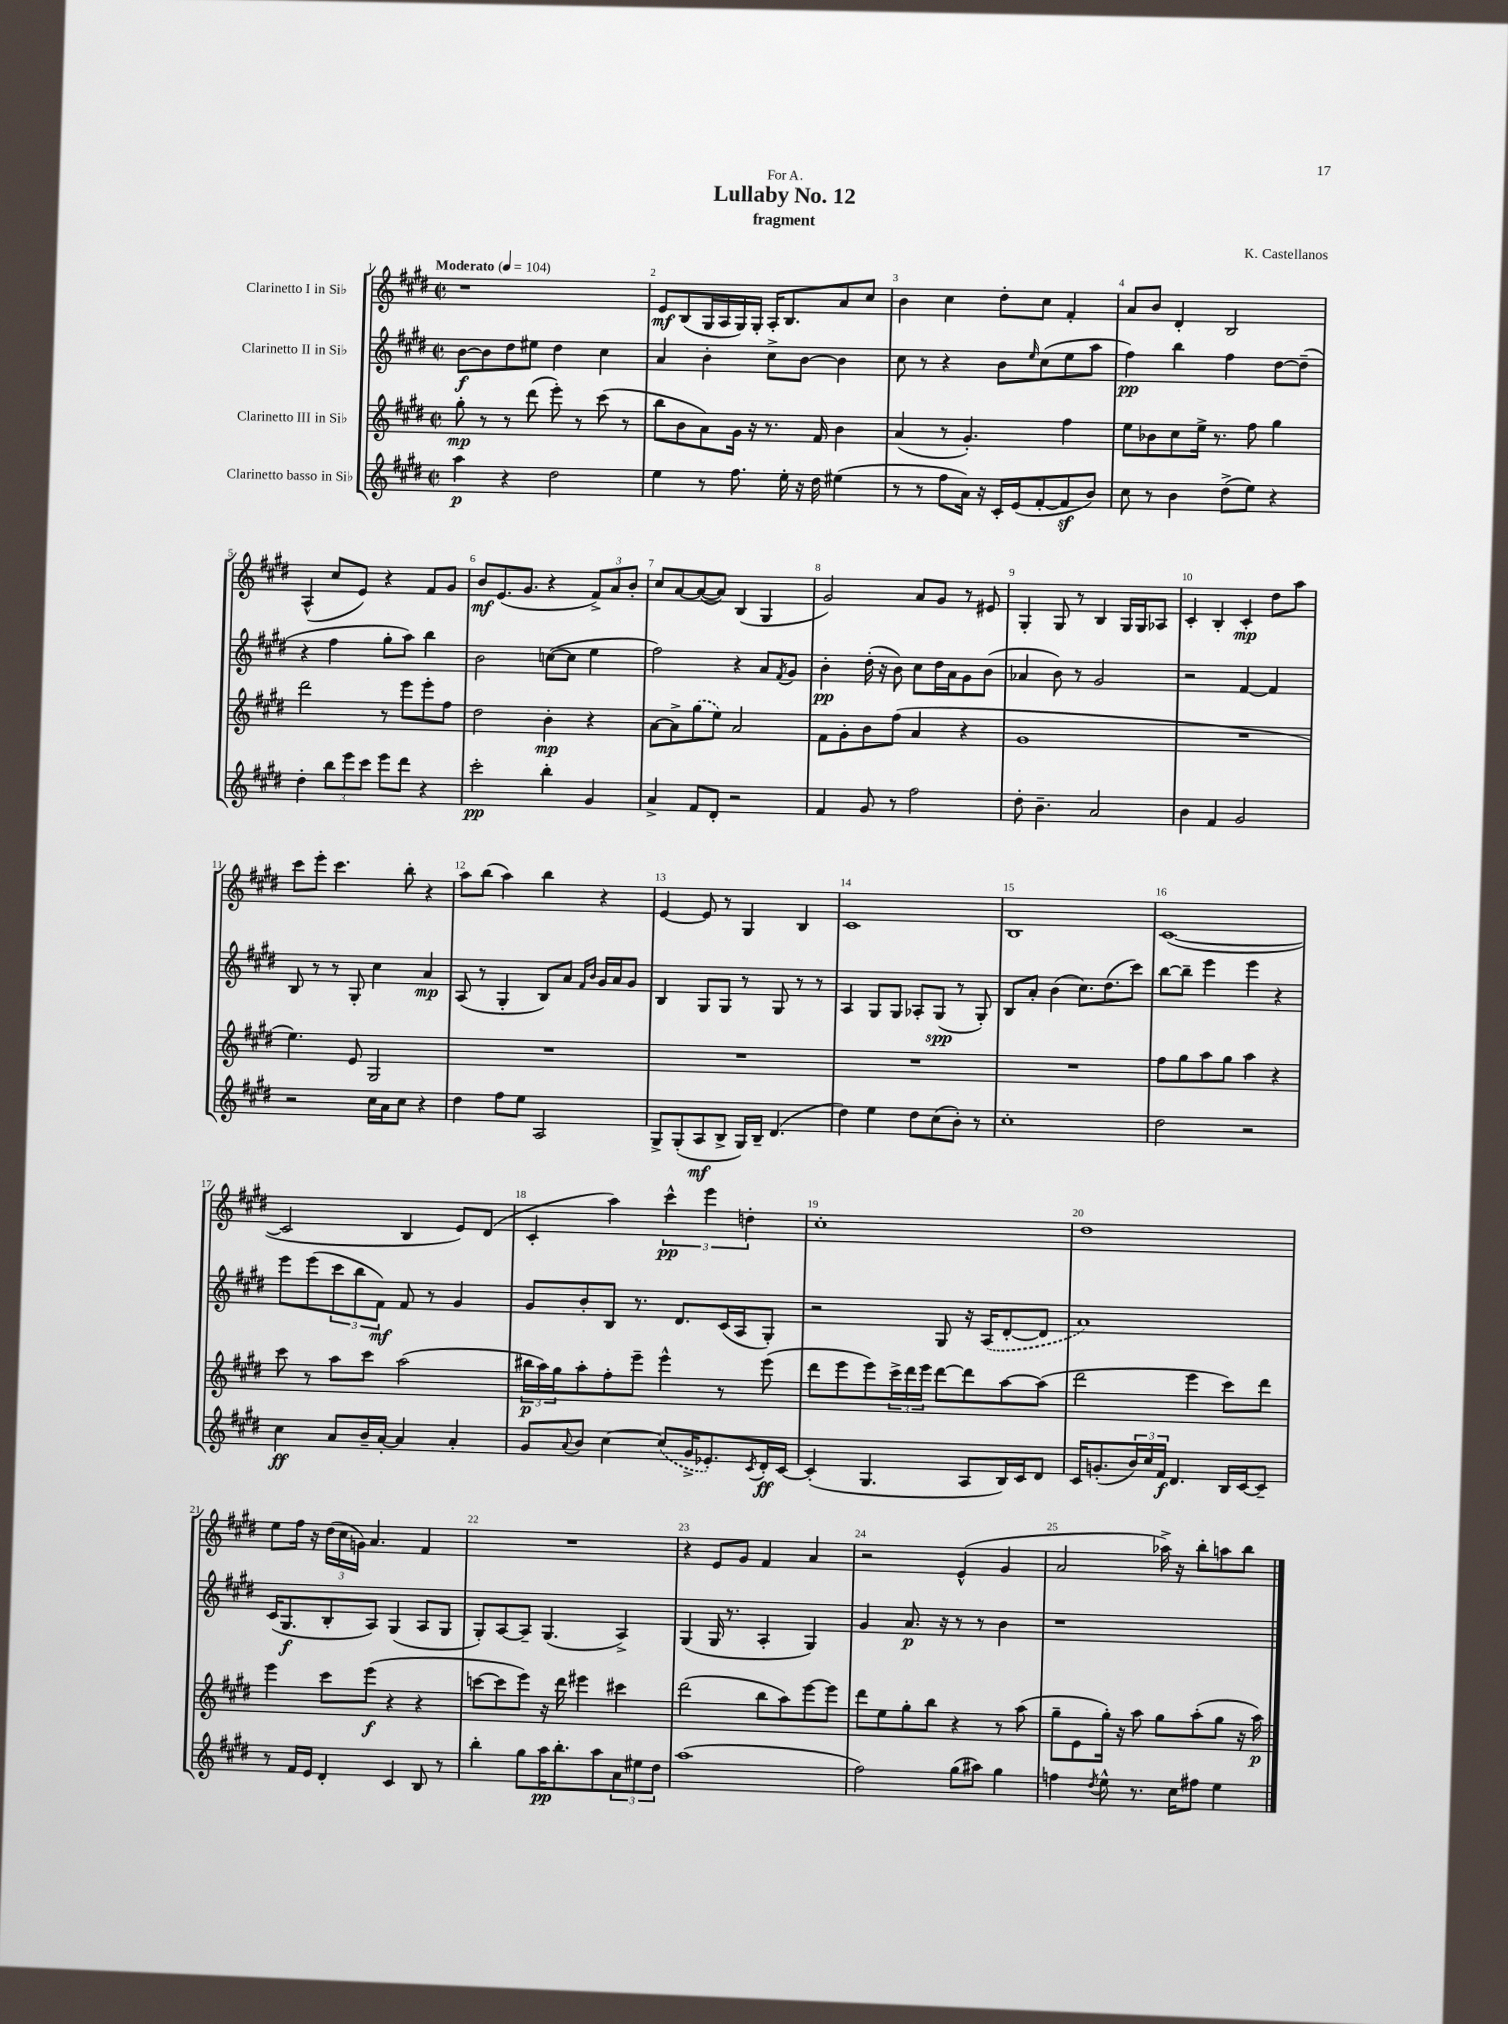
\header { title = "Lullaby No. 12" composer = "K. Castellanos" subtitle = "fragment" dedication = "For A." }
<<
\new StaffGroup <<
\new Staff = "s0" \with { instrumentName = "Clarinetto I in Sib" } {
    \clef treble \key e \major \defaultTimeSignature \time 2/2 \tempo "Moderato" 4 = 104
    r1 |
    e'8\mf b8( gis16 a16 gis16) gis16-. a16-. b8. a'8 cis''8 |
    b'4 cis''4 dis''8-. cis''8 fis'4-. |
    a'8 b'8 dis'4-. b2 |
    a4-^( cis''8 e'8) r4 fis'8 gis'8 |
    b'8\mf e'8.( gis'8. r4 \tuplet 3/2 { fis'8->) a'8 b'8-. } |
    cis''8 a'8~ a'8~( a'8) b4( gis4 |
    gis'2) a'8 gis'8 r8 eis'8 |
    gis4-. gis8 r8 b4 gis16 gis16 aes8 |
    cis'4-. b4-. cis'4-.\mp dis''8 a''8 |
    cis'''8 e'''8-. cis'''4. b''8-. r4 |
    a''8 b''8( a''4) b''4 r4 |
    e'4~ e'8 r8 gis4 b4 |
    cis'1 |
    b1 |
    cis'1~( |
    cis'2 b4 e'8) dis'8( |
    cis'4-. a''4) \tuplet 3/2 { cis'''4-^\pp e'''4 d''4-. } |
    cis''1-. |
    dis''1 |
    e''8 fis''16 r16 \tuplet 3/2 { dis''16( cis''16 g'16) } a'4. fis'4 |
    R1 |
    r4 e'8 gis'8 fis'4 a'4 |
    r2 e'4-^( gis'4 |
    a'2 aes''16->) r16 b''8-. a''8 b''8 \bar "|." |
}
\new Staff = "s1" \with { instrumentName = "Clarinetto II in Sib" } {
    \clef treble \key e \major \defaultTimeSignature \time 2/2
    b'8~\f b'8 dis''8 eis''8 dis''4 cis''4 |
    a'4 b'4-. cis''8-> b'8~ b'4 |
    cis''8 r8 r4 b'8 \grace { e''16 } cis''8( e''8 a''8 |
    fis''4\pp) b''4 fis''4 dis''8~ dis''8--( |
    r4 fis''4 gis''8-. a''8) b''4 |
    b'2 c''8~( c''8 e''4 |
    fis''2) r4 a'8 \acciaccatura { fis'8 } gis'8 |
    b'4-.\pp dis''16-.( r16 b'8) cis''8 dis''16 a'16 gis'8 b'8( |
    aes'4 b'8) r8 gis'2 |
    r2 fis'4~ fis'4 |
    b8 r8 r8 gis8-. cis''4 a'4\mp |
    a8( r8 gis4-. b8) a'8 \grace { fis'16 b'16 } gis'16 a'16 gis'8 |
    b4 gis8 gis8 r8 gis8 r8 r8 |
    a4 gis8 gis8 aes8-. gis8\spp( r8 gis8-.) |
    b8 a'8-. b'4( cis''8.) dis''8.( cis'''8) |
    b''8~ b''8-- e'''4 e'''4 r4 |
    e'''8 e'''8( \tuplet 3/2 { cis'''8 b''8 fis'8\mf) } fis'8 r8 gis'4 |
    gis'8 b'8-. b8 r8. dis'8. cis'16( a16 gis8-.) |
    r2 gis8 r16 \once \slurDashed a16( dis'8~-. dis'8 |
    a'1) |
    cis'16( gis8.\f b8-. a8) gis4( a8 gis8 |
    gis8-.) a8~ a8-- gis4.( a4->) |
    gis4( gis16 r8. a4-. gis4) |
    gis'4 a'8.\p r16 r8 r8 b'4 |
    r1 \bar "|." |
}
\new Staff = "s2" \with { instrumentName = "Clarinetto III in Sib" } {
    \clef treble \key e \major \defaultTimeSignature \time 2/2
    gis''8-.\mp r8 r8 dis'''8( e'''8-.) r8 cis'''8( r8 |
    b''8 b'8 a'8) gis'16 r16 r8. fis'16 b'4 |
    a'4( r8 gis'4.-.) fis''4 |
    e''8 bes'8 cis''8 e''16-> r8. fis''8 gis''4 |
    dis'''2 r8 e'''8 e'''8-. fis''8 |
    dis''2 b'4-.\mp r4 |
    a'8~ a'8-> \once \slurDashed gis''8( e''8) a'2 |
    fis'8 gis'8-. b'8 fis''8( a'4 r4 |
    gis'1 |
    R1 |
    e''4.) e'8 gis2 |
    R1 |
    R1 |
    R1 |
    R1 |
    fis''8 gis''8 a''8 gis''8 a''4 r4 |
    cis'''8 r8 a''8 cis'''8 a''2( |
    \tuplet 3/2 { bis''16\p a''16) gis''16 } a''8-. fis''8-. e'''8-- e'''4-^ r8 e'''8( |
    dis'''8 e'''8 e'''8) \tuplet 3/2 { cis'''16-> dis'''16 e'''16 } dis'''8~ dis'''8 a''8~ a''8( |
    dis'''2 e'''4 cis'''8) dis'''8 |
    e'''4 cis'''8 e'''8\f( r4 r4 |
    c'''8~ c'''8 e'''8) r16 dis'''16 eis'''4 cis'''4 |
    dis'''2( b''8 a''8) e'''8~ e'''8 |
    dis'''8 e''8 gis''8-. b''8 r4 r8 a''8( |
    gis''8-- e'8 gis''16-.) r16 a''8 gis''8 a''8-.( gis''8 r16 a''16\p) \bar "|." |
}
\new Staff = "s3" \with { instrumentName = "Clarinetto basso in Sib" } {
    \clef treble \key e \major \defaultTimeSignature \time 2/2
    a''4\p r4 dis''2 |
    e''4 r8 fis''8. e''16-. r16 dis''16 eis''4( |
    r8 r8 fis''8 a'16) r16 cis'16-. e'16( fis'8~-. fis'8\sf b'8) |
    cis''8 r8 b'4 dis''8->( e''8) r4 |
    dis''4-. \tuplet 3/2 { b''8 e'''8 cis'''8 } e'''8 dis'''8 r4 |
    cis'''2-.\pp b''4-. gis'4 |
    a'4-> fis'8 dis'8-. r2 |
    fis'4 gis'8 r8 fis''2 |
    dis''8-. b'4.-- a'2 |
    b'4 fis'4 gis'2 |
    r2 cis''16 a'16 cis''8 r4 |
    dis''4 fis''8 e''8 a2 |
    gis8-> gis8-.( a8\mf b8-> gis16) b16-- dis'4.( |
    dis''4) e''4 dis''8 cis''8( b'8-.) r8 |
    cis''1-. |
    dis''2 r2 |
    cis''4\ff a'8 b'16-- a'16~-. a'4 a'4-. |
    gis'8 \appoggiatura { a'8 } b'8 cis''4~ \once \slurDashed cis''8( gis'16-> ees'8.-.) \acciaccatura { cis'8 } dis'16-.\ff cis'16~ |
    cis'4-.( gis4. a8 b16) cis'16 dis'8 |
    cis'16 g'8.-.( \tuplet 3/2 { b'16) cis''16 fis'16\f } dis'4. b16 cis'16~ cis'8-- |
    r8 fis'16 e'16 dis'4-. cis'4 b8 r8 |
    b''4-. gis''8 a''16\pp b''8.-. a''8 \tuplet 3/2 { a'8 eis''8 dis''8 } |
    a''1( |
    fis''2) gis''8( ais''8) gis''4 |
    f''4 \acciaccatura { dis''8 } e''8-^ r8. cis''16 fis''8 e''4 \bar "|." |
}
>>
>>
\layout { \context { \Score \override BarNumber.break-visibility = ##(#f #t #t) barNumberVisibility = #all-bar-numbers-visible } }
